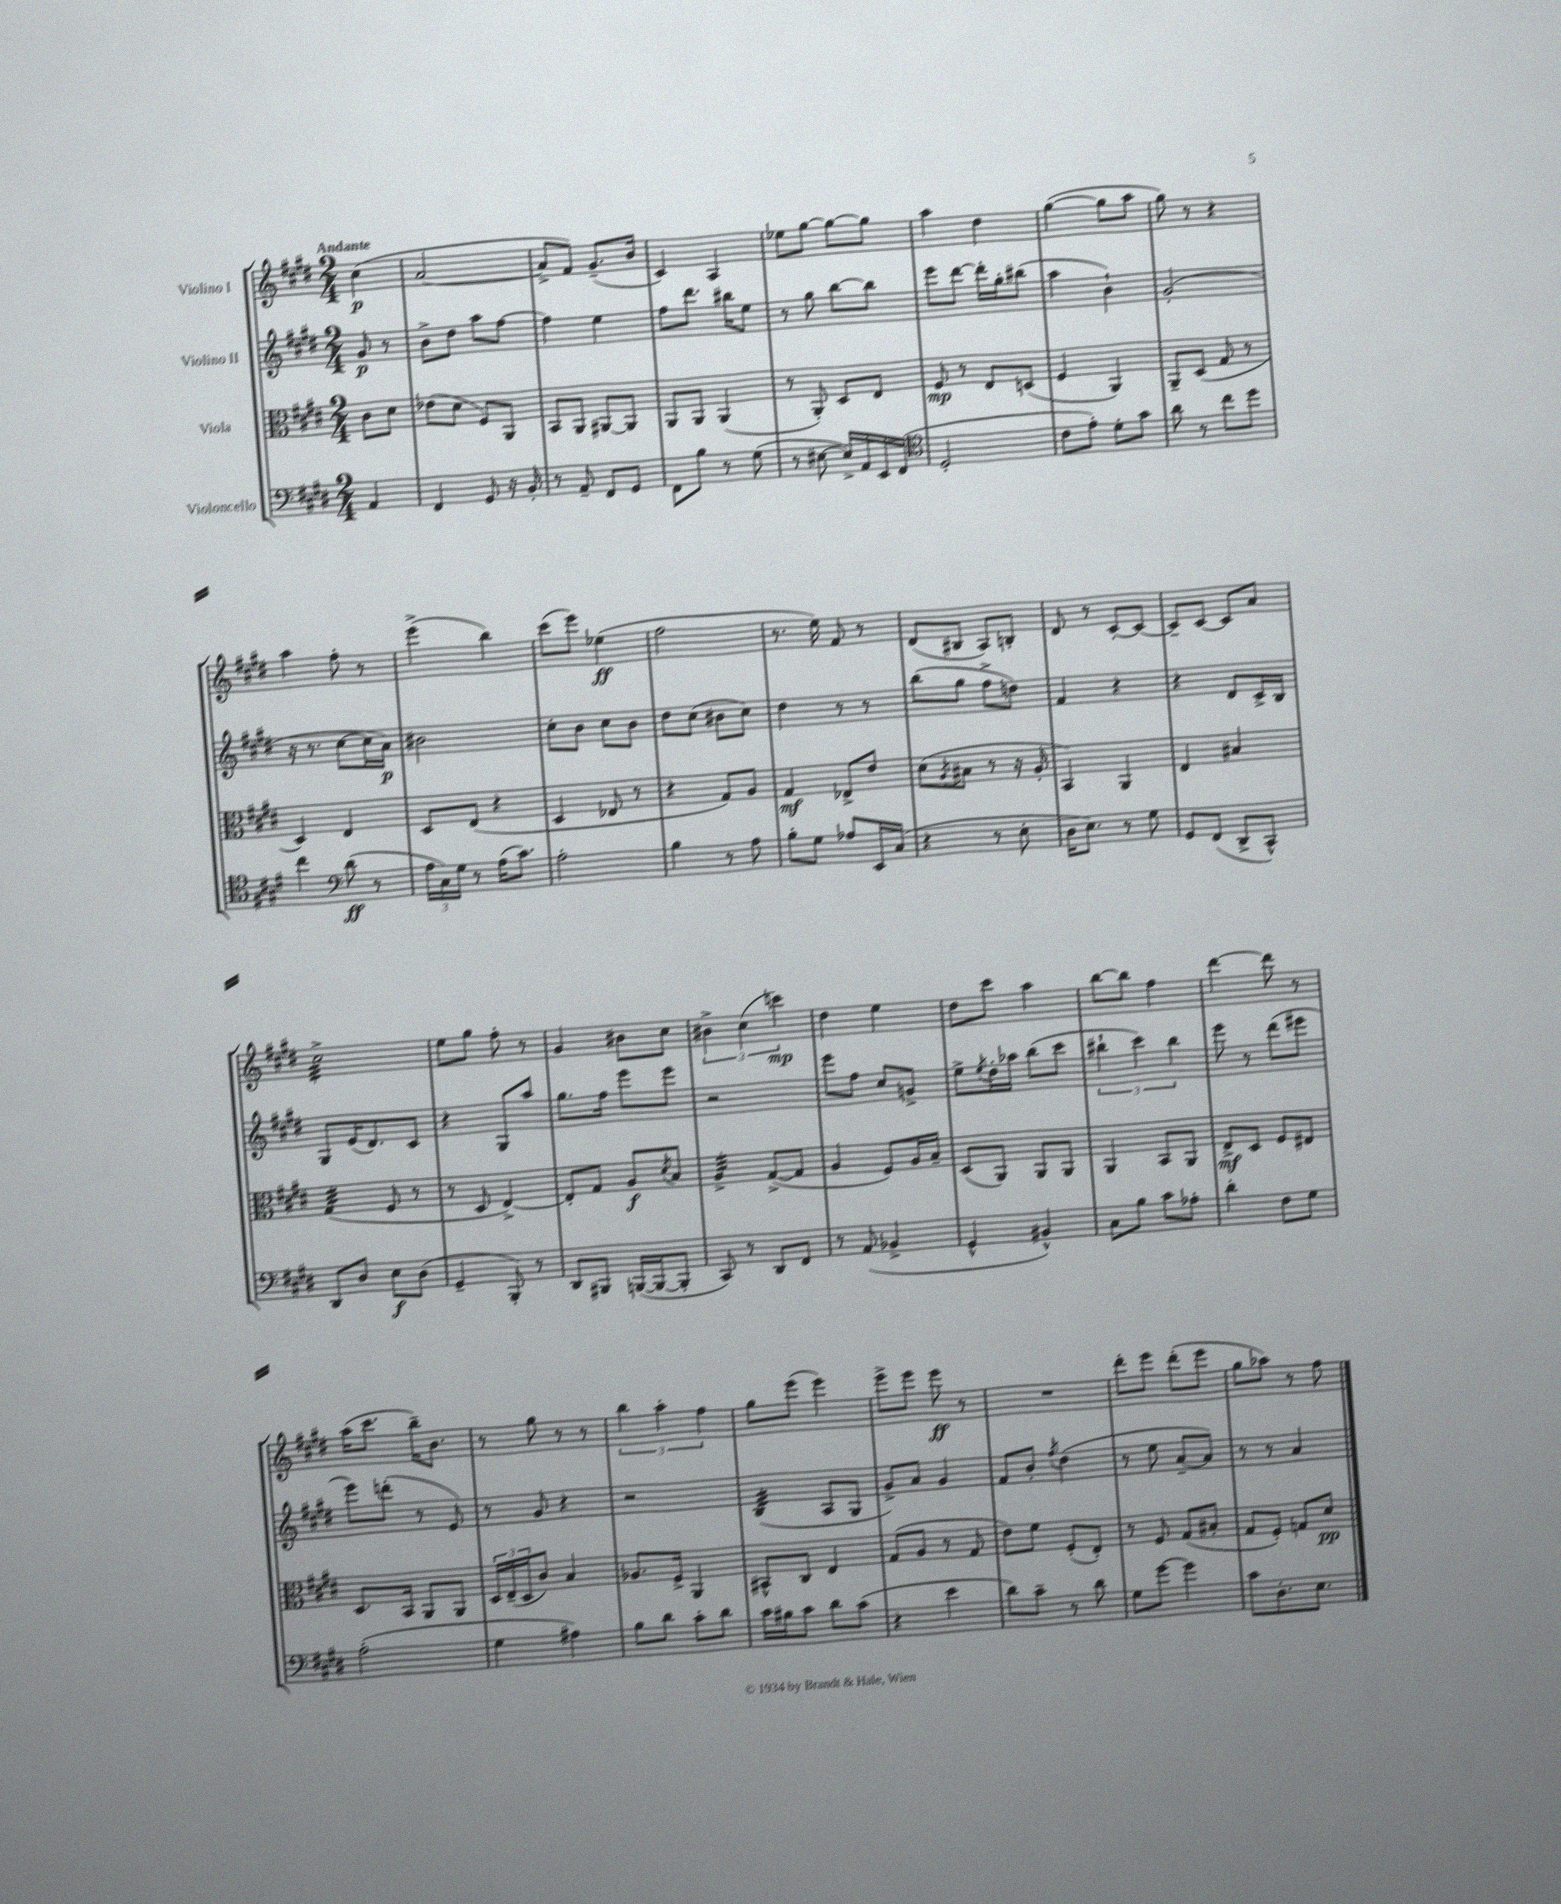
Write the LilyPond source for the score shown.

<<
\new StaffGroup <<
\new Staff = "s0" \with { instrumentName = "Violino I" } {
    \clef treble \key e \major \numericTimeSignature \time 2/4 \partial 4 \tempo "Andante"
    cis''4\p( |
    a'2~ |
    a'8-> fis'8) gis'8.--( b'16 |
    cis'4) a4 |
    ees''8 gis''8~ gis''8~ gis''8 |
    a''4 dis''4 |
    gis''4~( gis''8 a''8 |
    gis''8) r8 r4 |
    a''4 fis''8-. r8 |
    e'''4->( b''4) |
    cis'''8( e'''8) ees''4\ff( |
    fis''2 |
    r8. e''16) fis'8 r8 |
    dis'8( bis8 a8) b8-. |
    dis'8 r8 cis'8~-. cis'8~ |
    cis'8-- cis'8~ cis'8 a'8 |
    cis''2:32-> |
    e''8 gis''8 fis''8-. r8 |
    gis'4 bis'8 cis''8 |
    \tuplet 3/2 { bis'4-> cis''4( c'''4\mp) } |
    dis''4 e''4 |
    dis''8 cis'''8 a''4 |
    b''8~ b''8 fis''4 |
    dis'''4~ dis'''8 r8 |
    a''16( cis'''8. b''16--) b'8. |
    r8 gis''8 r8 r8 |
    \tuplet 3/2 { b''4 a''4-. fis''4 } |
    gis''8 e'''8( e'''4) |
    e'''8-> e'''8 e'''8\ff r8 |
    R2 |
    dis'''8-. e'''8 dis'''8-.( e'''8 |
    gis''8 aes''8) r8 fis''8 \bar "|." |
}
\new Staff = "s1" \with { instrumentName = "Violino II" } {
    \clef treble \key e \major \numericTimeSignature \time 2/4 \partial 4
    gis'8\p r8 |
    b'8-> dis''8 a''8 fis''8~ |
    fis''4 e''4 |
    fis''8 dis'''8. bis''16 e''8 |
    r8 gis''8 b''8~ b''8 |
    e'''8 dis'''8~ dis'''16-. gis''16-. bis''8( |
    a''4 b'4-!) |
    gis'2-.( |
    r16 r8. cis''8~ cis''16 a'16\p) |
    bis'2 |
    cis''8-. b'8 cis''8 b'8 |
    dis''8 cis''8( bis'8 cis''8) |
    dis''4 r8 r8 |
    b''8( gis''8 fis''8-> d''8) |
    fis'4 r4 |
    r4 dis'8 cis'16-> b16 |
    gis8 e'16( dis'8.) cis'8 |
    r4 gis8 a''8 |
    gis''8. fis''16 e'''8 e'''8 |
    r2 |
    e'''8 fis''8 cis''8 g'8-> |
    e''8-> \acciaccatura { e''8 } dis''16-. aes''16 b''8( cis'''8 |
    \tuplet 3/2 { bis''4-! cis'''4) bis''4 } |
    e'''8 r8 dis'''8( eis'''8 |
    e'''8) d'''8-.( r8 e'8) |
    r8 gis'8 r4 |
    r2 |
    b4:32( a8 gis8 |
    gis'8->) a'8 gis'4 |
    fis'8 b'8-. \acciaccatura { fis''8 } dis''4( |
    r8 e''8 a'8~-- a'8) |
    r8 r8 a'4 \bar "|." |
}
\new Staff = "s2" \with { instrumentName = "Viola" } {
    \clef alto \key e \major \numericTimeSignature \time 2/4 \partial 4
    cis'8 dis'8 |
    ees'8( dis'8 fis8) a,8 |
    b,8 a,8 ais,8~ ais,8 |
    a,8 a,8 a,4( |
    r8 a,8-.) dis8 e8 |
    fis8\mp r8 e8 d8( |
    fis4 a,4) |
    a,8-- dis8( gis8 r8 |
    dis4) e4 |
    dis8 e8( r4 |
    dis4 ees8 r8 |
    r4 gis8) a8 |
    gis4\mf ees8-> e'8 |
    dis'8( \acciaccatura { a8 } bis8 r8 r16 a16-. |
    b,4) a,4 |
    e4 bis4 |
    gis4:32( fis8 r8 |
    r8 dis8 e4~->) |
    e8-. gis8 a8\f \acciaccatura { dis'8 } b8 |
    a4:32-> gis8~->( gis8 |
    a4 fis8) a16 b16-- |
    dis8( a,8) a,8 a,8 |
    a,4 b,8 a,8 |
    e8->\mf dis8 fis8 eis8 |
    dis8. b,16 a,8 a,8 |
    \tuplet 3/2 { dis16 e16--( dis16 } cis'8) b4 |
    aes8. fis16-> a,4 |
    bis,8-^ cis8 e4 |
    gis8( a8 r8 gis8 |
    e'8) fis'8 fis8-.( e8-.) |
    r8 fis8 gis8( bis8-. |
    gis8 fis8-.) g8 dis'8\pp \bar "|." |
}
\new Staff = "s3" \with { instrumentName = "Violoncello" } {
    \clef bass \key e \major \numericTimeSignature \time 2/4 \partial 4
    a,4 |
    fis,4 gis,8 r16 b,16-. |
    r8 a,8-- fis,8 gis,8 |
    fis,8 b8 r8 gis8( |
    r8 eis8~ eis16->) a,16 e,16 fis,16( |
    \clef tenor dis2-. |
    cis'8 e'8-.) dis'8-. gis'8 |
    a'8 r8 cis''8 dis''8 |
    cis''4 \clef bass dis'8\ff( r8 |
    \tuplet 3/2 { a16 cis16) gis16 } r8 a16( cis'8.) |
    a2-. |
    b4 r8 a8 |
    b8-. gis8 aes8 e,16 cis16( |
    r4 r8 e8-. |
    dis16 e8.) r8 gis8 |
    gis,8 fis,8( dis,8-> cis,8-^) |
    dis,8 dis8 e8\f dis8( |
    gis,4-- b,,8-.) r8 |
    dis,8 bis,,8 b,,16~( b,,16~ b,,8-. |
    cis,8) r8 dis,8 fis,8 |
    r8 a,8( bes,4-> |
    gis,4-^ bis,4-^) |
    cis8 b8 cis'8 aes8-. |
    dis'4-. fis8 gis8 |
    a2-.( |
    gis4 ais4) |
    b8 dis'8 cis'8-. dis'8 |
    cis'16 bis16 cis'8 dis'8 cis'8( |
    r4 e'4 |
    dis'8) cis'8-- r8 dis'8 |
    gis8 gis'8~ gis'4 |
    cis'8 dis8.-. e8. \bar "|." |
}
>>
>>
\layout { \context { \Score \remove "Bar_number_engraver" } }
